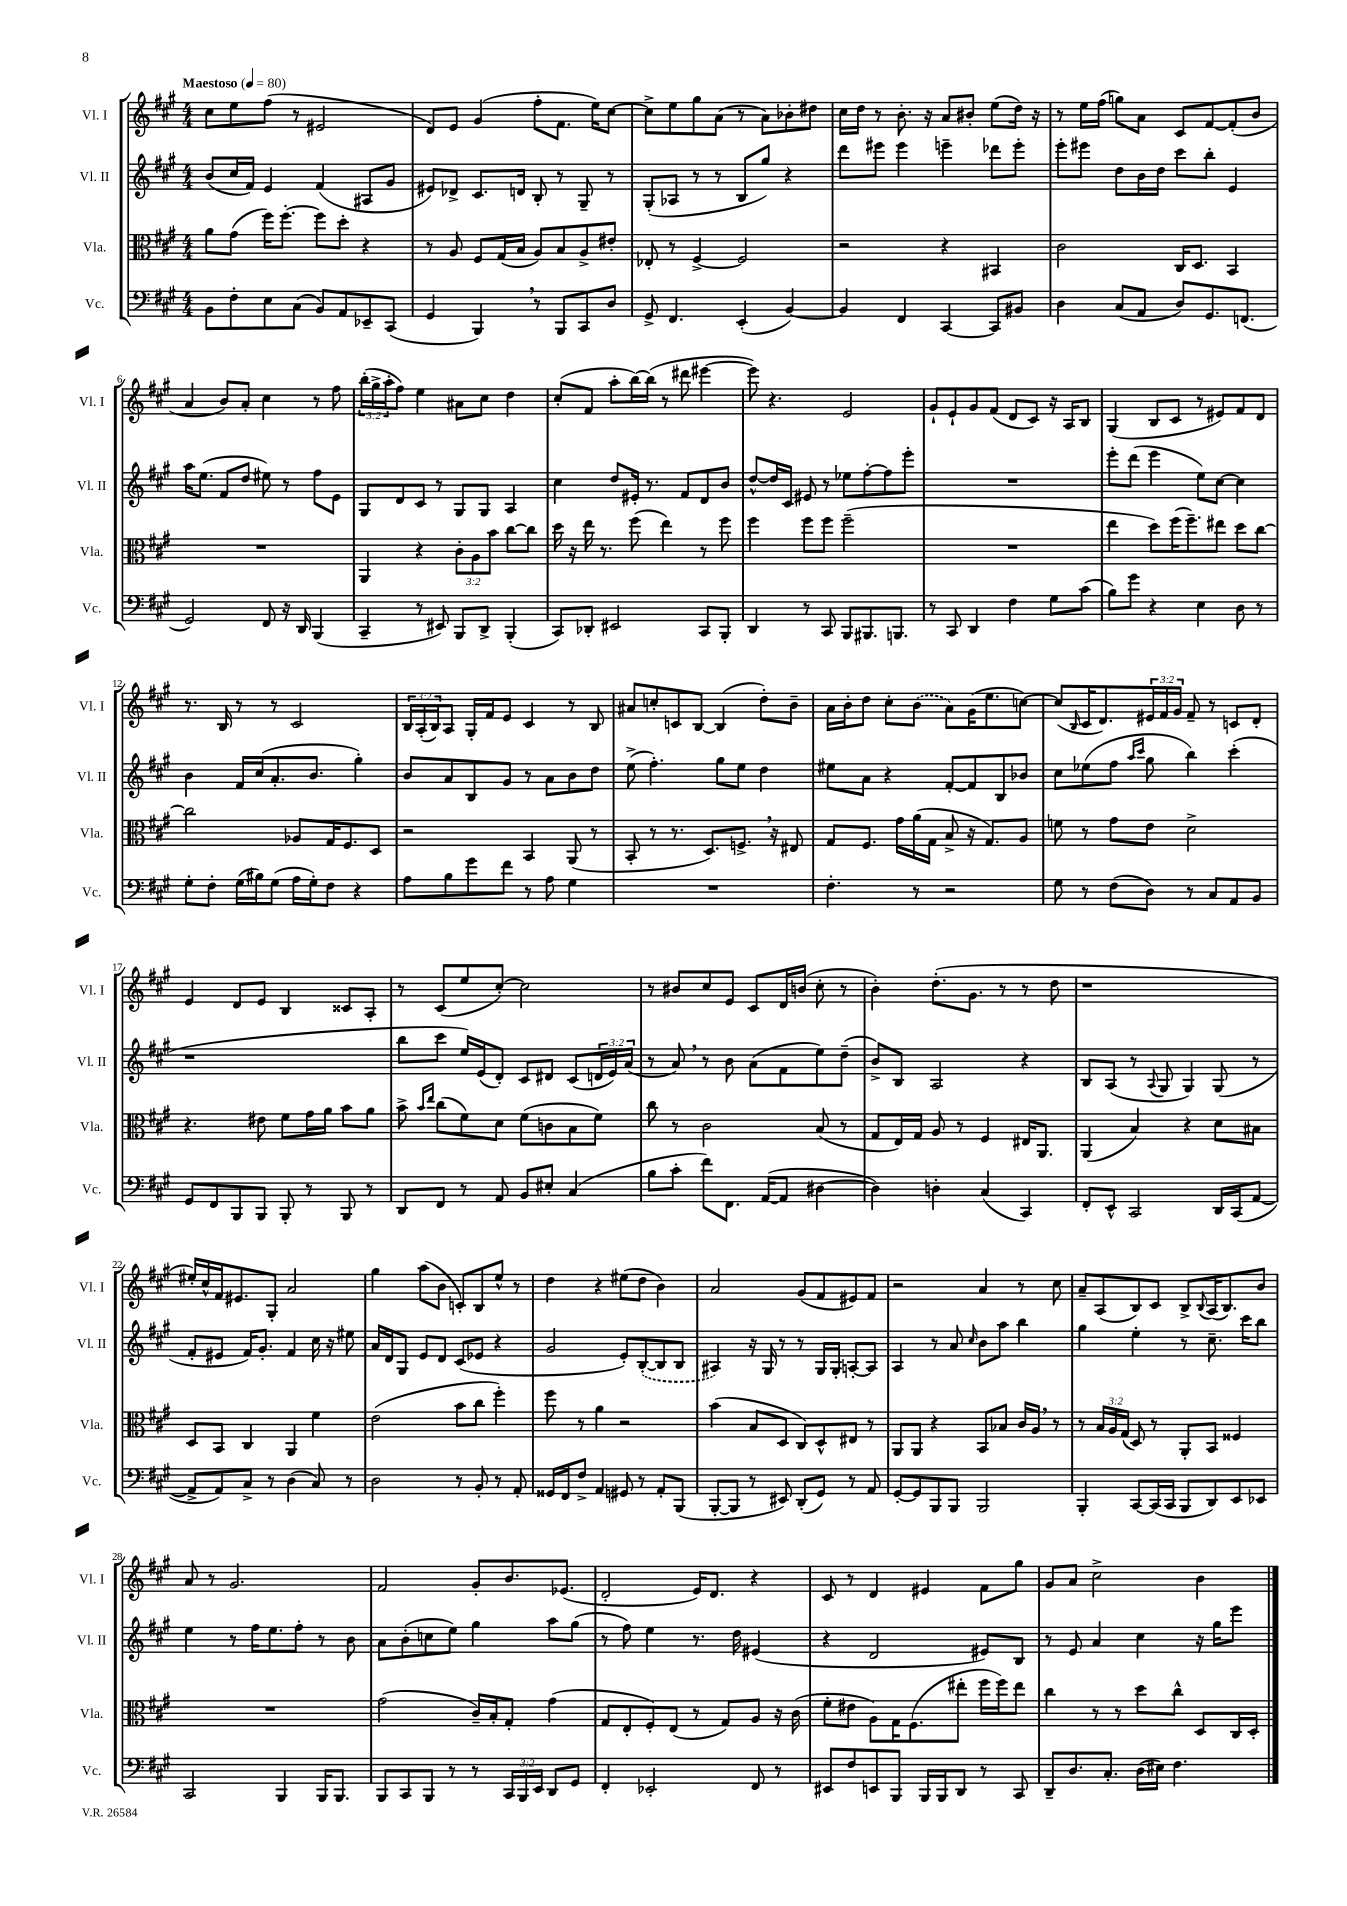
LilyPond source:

<<
\new StaffGroup <<
\new Staff = "s0" \with { instrumentName = "Vl. I" shortInstrumentName = "Vl. I" } {
    \clef treble \key a \major \numericTimeSignature \time 4/4 \override Staff.TupletNumber.text = #tuplet-number::calc-fraction-text \tempo "Maestoso" 4 = 80
    cis''8 e''8 fis''8( r8 eis'2 |
    d'8) e'8 gis'4( fis''8-. fis'8. e''16) cis''8~ |
    cis''8-> e''8 gis''8 a'8( r8 a'8) bes'8-. dis''8 |
    cis''16 d''16 r8 b'8.-. r16 a'8 bis'8-. e''8( d''16) r16 |
    r8 e''16 fis''16( g''8) a'8 cis'8 fis'8~ fis'8-.( b'8 |
    a'4 b'8) a'8-. cis''4 r8 fis''8 |
    \tuplet 3/2 { b''16-.( gis''16-> a''16-. } fis''8) e''4 ais'8 cis''8 d''4 |
    cis''8-.( fis'8 a''8-. b''16~) b''16( r8 dis'''8 eis'''4~ |
    eis'''8) r4. e'2 |
    gis'8-! e'8-! gis'8 fis'8( d'8 cis'8) r16 a16 b8 |
    gis4( b8 cis'8 r8 eis'8) fis'8 d'8 |
    r8. b16 r8 r8 cis'2 |
    \tuplet 3/2 { b16 a16-.( b16) } a8 gis16-. fis'16 e'8 cis'4 r8 b8 |
    ais'8 c''8-. c'8 b8~ b4( d''8-.) b'8-- |
    a'16 b'16-. d''8 cis''8-. \once \slurDashed b'8( a'8) gis'16( e''8. c''8~) |
    c''8( \grace { b16 } cis'16 d'8.) \tuplet 3/2 { eis'16 fis'16 gis'16 } fis'8-- r8 c'8 d'8-. |
    e'4 d'8 e'8 b4 cisis'8 a8-. |
    r8 cis'8( e''8 cis''8~-.) cis''2 |
    r8 bis'8 cis''8 e'8 cis'8 d'16 b'16( cis''8-. r8 |
    b'4-.) d''8.-.( gis'8. r8 r8 d''8 |
    r1 |
    eis''16-.) cis''16-^ fis'16 eis'8. gis8-. a'2 |
    gis''4 a''8( b'8 c'8-.) b8 e''8-^ r8 |
    d''4 r4 eis''8( d''8 b'4) |
    a'2 gis'8( fis'8 eis'8) fis'8 |
    r2 a'4 r8 cis''8 |
    a'8-- a8( b8) cis'8 b8-> \appoggiatura { b8 } a16( b8.) b'8 |
    a'8 r8 gis'2. |
    fis'2 gis'8-. b'8. ees'8.( |
    d'2-. e'16) d'8. r4 |
    cis'8 r8 d'4 eis'4 fis'8 gis''8 |
    gis'8 a'8 cis''2-> b'4 \bar "|." |
}
\new Staff = "s1" \with { instrumentName = "Vl. II" shortInstrumentName = "Vl. II" } {
    \clef treble \key a \major \numericTimeSignature \time 4/4 \override Staff.TupletNumber.text = #tuplet-number::calc-fraction-text
    b'8( cis''16 fis'16) e'4 fis'4( ais8 gis'8 |
    eis'8) des'8-> cis'8. d'16 b8-. r8 gis8-- r8 |
    gis8-.( aes8 r8 r8 b8 gis''8) r4 |
    d'''8 eis'''8 eis'''4 e'''4-- des'''8 e'''8-. |
    e'''8-. eis'''8 d''8 b'16 d''16 cis'''8 b''8-. e'4 |
    a''16 e''8.( fis'8 d''8 eis''8) r8 fis''8 e'8 |
    gis8 d'8 cis'8 r8 gis8 gis8 a4 |
    cis''4 d''8 eis'16-. r8. fis'8 d'8 b'8 |
    d''8~-^ d''16 cis'16 eis'8 r8 ees''8 fis''8~-. fis''8 e'''8-. |
    R1 |
    e'''8-. d'''8( e'''4 e''8) cis''8~ cis''4 |
    b'4 fis'16 cis''16( a'8.-. b'8. gis''4-.) |
    b'8 a'8 b8 gis'8 r8 a'8 b'8 d''8 |
    e''8->( fis''4.-.) gis''8 e''8 d''4 |
    eis''8 a'8 r4 fis'8~-. fis'8 b8 bes'8 |
    cis''8 ees''8( fis''8 \grace { a''16 cis'''16 } gis''8 b''4) cis'''4-.( |
    r1 |
    b''8 cis'''8 e''16) e'16( d'8-.) cis'8 dis'8 cis'8( \tuplet 3/2 { d'16 e'16) a'16( } |
    r8 a'8) \breathe r8 b'8 a'8( fis'8 e''8) d''8--( |
    b'8->) b8 a2 r4 |
    b8 a8( r8 \appoggiatura { a8 } gis8 gis4) gis8( r8 |
    fis'8-. eis'8 fis'16) gis'8.-. fis'4 cis''16 r16 eis''8 |
    a'16 d'16 gis8 e'8 d'8 cis'8( ees'8 r4 |
    gis'2 e'8-.) \once \slurDashed b8~-.( b8 b8 |
    ais4) r16 gis16 r8 r8 gis16 gis16-. a8~-. a8 |
    a4 r8 a'8 \grace { cis''16 } b'8 a''8 b''4 |
    gis''4 e''4-. r8 cis''8.-- cis'''16 b''8 |
    e''4 r8 fis''16 e''8. fis''8-. r8 b'8 |
    a'8 b'8-.( c''8 e''8) gis''4 a''8 gis''8( |
    r8 fis''8) e''4 r8. d''16 eis'4( |
    r4 d'2 eis'8) b8 |
    r8 e'8 a'4 cis''4 r16 gis''16 e'''8 \bar "|." |
}
\new Staff = "s2" \with { instrumentName = "Vla." shortInstrumentName = "Vla." } {
    \clef alto \key a \major \numericTimeSignature \time 4/4 \override Staff.TupletNumber.text = #tuplet-number::calc-fraction-text
    a'8 gis'8( fis''16) fis''8.~-. fis''8 d''8-. r4 |
    r8 a8 fis8 gis16( b16 a8) b8 a8-> eis'8-. |
    ees8-. r8 fis4~-> fis2 |
    r2 r4 bis,4 |
    cis'2 cis16 d8. b,4 |
    R1 |
    a,4 r4 \tuplet 3/2 { cis'8-. a8 b'8 } cis''8~ cis''8 |
    d''16 r16 e''16 r8. fis''8( e''4) r8 fis''8 |
    fis''4 fis''8 fis''8 fis''2--( |
    R1 |
    e''4 d''8) fis''16( fis''8.--) eis''8 d''8 cis''8~ |
    cis''2 aes8 gis16 fis8. d8 |
    r2 b,4 a,8( r8 |
    b,8-. r8 r8. d8.) f8.-> \breathe r16 eis8 |
    gis8 fis8. gis'16 a'16( gis16 b8-> r16 gis8.) a8 |
    f'8 r8 gis'8 e'8 d'2-> |
    r4. eis'8 fis'8 gis'16 a'16 b'8 a'8 |
    b'8-> \grace { b'16 e''16 } cis''8( fis'8) d'8 fis'8( c'8 b8 fis'8) |
    cis''8 r8 cis'2 b8( r8 |
    gis8 e16) gis16 a8 r8 fis4 eis16 a,8. |
    a,4( b4) r4 d'8 bis8 |
    d8 b,8 cis4 a,4 fis'4 |
    e'2( b'8 cis''8 fis''4-.) |
    fis''8 r8 a'4 r2 |
    b'4( b8 d8 cis8) d8-^ eis8 r8 |
    a,8 a,8 r4 b,8 bes8 cis'16 a16 \breathe r8 |
    r8 \tuplet 3/2 { b16 a16 gis16( } d8) r8 a,8-. b,8 fisis4 |
    R1 |
    gis'2( cis'16--) b16-. gis8-. gis'4( |
    gis8 e8-. fis8-.) e8( r8 gis8) a8 r16 cis'16( |
    fis'8-. eis'8 a8) gis16 fis8.( eis''8-. fis''16 fis''16) eis''8 |
    cis''4 r8 r8 d''8 cis''8-^ d8 cis16 d16-. \bar "|." |
}
\new Staff = "s3" \with { instrumentName = "Vc." shortInstrumentName = "Vc." } {
    \clef bass \key a \major \numericTimeSignature \time 4/4 \override Staff.TupletNumber.text = #tuplet-number::calc-fraction-text
    b,8 fis8-. e8 cis8( b,8) a,8 ees,8-- cis,8( |
    gis,4 b,,4) \breathe r8 b,,8 cis,8 d8 |
    gis,8-> fis,4. e,4-.( b,4~) |
    b,4 fis,4 cis,4~ cis,8 bis,8 |
    d4 cis8( a,8 d8) gis,8. f,8.( |
    gis,2) fis,8 r16 d,16 b,,4( |
    cis,4-- r8 eis,8) b,,8 d,8-> b,,4-.( |
    cis,8) des,8-. eis,2 cis,8 b,,8-. |
    d,4 r8 cis,8 b,,8 bis,,8. b,,8. |
    r8 cis,8 d,4 fis4 gis8 cis'8( |
    b8) gis'8 r4 e4 d8 r8 |
    gis8-. fis8-. gis16( bis16) gis8( a16 gis16-.) fis8 r4 |
    a8 b8 gis'8 fis'8 r8 a8 gis4 |
    R1 |
    fis4.-. r8 r2 |
    gis8 r8 fis8( d8) r8 cis8 a,8 b,8 |
    gis,8 fis,8 b,,8 b,,8 b,,8-. r8 b,,8 r8 |
    d,8 fis,8 r8 a,8 b,8 eis8-. cis4( |
    b8 cis'8-. fis'8) fis,8. a,16~( a,8 dis4~ |
    dis4) d4-. cis4( cis,4) |
    fis,8-. e,8-^ cis,2 d,16 cis,16( a,8~ |
    a,8-> a,8) cis8-> r8 d4( cis8) r8 |
    d2 r8 b,8-. r8 a,8-. |
    gisis,16 fis,16 fis8-> a,4 gis,8 r8 a,8-. b,,8( |
    b,,8~-. b,,8 r8 eis,8) d,8-.( gis,8) r8 a,8 |
    gis,8~-. gis,8 b,,8 b,,8 b,,2 |
    b,,4-. cis,8~ cis,16( cis,16 b,,8 d,8) e,8 ees,8 |
    cis,2 b,,4 b,,16 b,,8. |
    b,,8 cis,8 b,,8 r8 r8 \tuplet 3/2 { cis,16 b,,16 e,16 } d,8 gis,8 |
    fis,4-. ees,2-. fis,8 r8 |
    eis,8 fis8 e,8 b,,8 b,,16 b,,16 d,8 r8 cis,8 |
    d,8-- d8. cis8.-. d16( eis16) fis4. \bar "|." |
}
>>
>>
